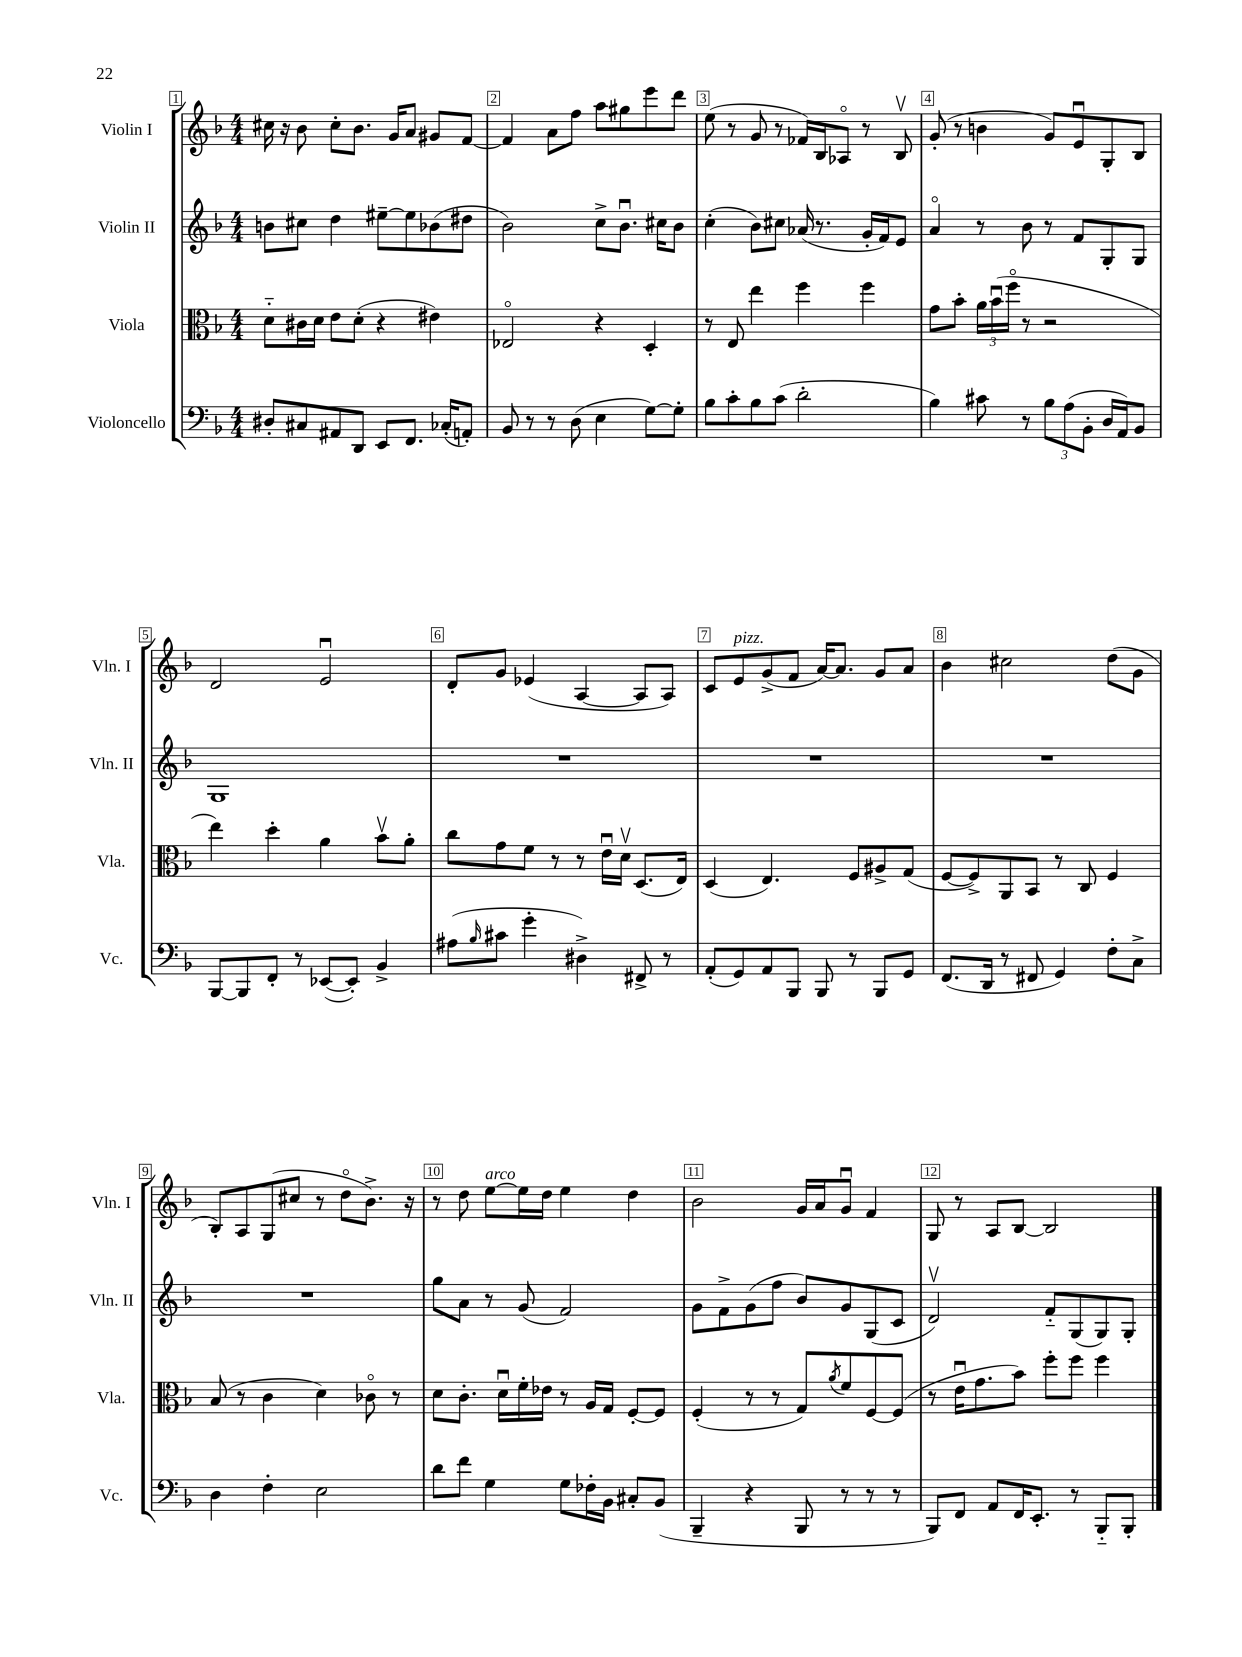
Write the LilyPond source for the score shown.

<<
\new StaffGroup <<
\new Staff = "s0" \with { instrumentName = "Violin I" shortInstrumentName = "Vln. I" } {
    \clef treble \key f \major \numericTimeSignature \time 4/4
    cis''16 r16 bes'8 cis''8-. bes'8. g'16 a'8 gis'8 f'8~ |
    f'4 a'8 f''8 a''8 gis''8 e'''8 d'''8 |
    e''8( r8 g'8 r8 fes'16) bes16 aes8\flageolet r8 bes8\upbow |
    g'8-.( r8 b'4 g'8) e'8\downbow g8-. bes8 |
    d'2 e'2\downbow |
    d'8-. g'8 ees'4( a4~ a8 a8) |
    c'8 e'8^\markup { \italic "pizz." } g'8->( f'8 a'16~) a'8. g'8 a'8 |
    bes'4 cis''2 d''8( g'8 |
    bes8-.) a8 g8( cis''8 r8 d''8\flageolet bes'8.->) r16 |
    r8 d''8 e''8~^\markup { \italic "arco" } e''16 d''16 e''4 d''4 |
    bes'2 g'16 a'16 g'8\downbow f'4 |
    g8 r8 a8 bes8~ bes2 \bar "|." |
}
\new Staff = "s1" \with { instrumentName = "Violin II" shortInstrumentName = "Vln. II" } {
    \clef treble \key f \major \numericTimeSignature \time 4/4
    b'8 cis''8 d''4 eis''8~-- eis''8 bes'8( dis''8 |
    bes'2) c''8-> bes'8.\downbow cis''16 bes'8 |
    c''4-.( bes'8) cis''8 aes'16( r8. g'16-. f'16) e'8 |
    a'4\flageolet r8 bes'8 r8 f'8 g8-. g8 |
    g1 |
    R1 |
    R1 |
    R1 |
    R1 |
    g''8 a'8 r8 g'8( f'2) |
    g'8 f'8-> g'8( f''8 bes'8) g'8 g8( c'8 |
    d'2\upbow) f'8-_ g8( g8) g8-. \bar "|." |
}
\new Staff = "s2" \with { instrumentName = "Viola" shortInstrumentName = "Vla." } {
    \clef alto \key f \major \numericTimeSignature \time 4/4
    d'8-_ cis'16 d'16 e'8 d'8-.( r4 eis'4) |
    ees2\flageolet r4 d4-. |
    r8 e8 e''4 f''4 f''4 |
    g'8 bes'8-. \tuplet 3/2 { a'16 bes'16\downbow( f''16\flageolet } r8 r2 |
    e''4) d''4-. a'4 bes'8\upbow a'8-. |
    c''8 g'8 f'8 r8 r8 e'16\downbow d'16\upbow d8.( e16) |
    d4( e4.) f8 ais8-> g8( |
    f8~ f8->) a,8 bes,8 r8 c8 f4 |
    bes8( r8 c'4 d'4) ces'8\flageolet r8 |
    d'8 c'8.-. d'16\downbow f'16-. ees'16 r8 a16 g16 f8~-. f8 |
    f4-.( r8 r8 g8) \acciaccatura { a'8 } f'8 f8~ f8( |
    r8 e'16\downbow g'8. bes'8) f''8-. f''8 f''4 \bar "|." |
}
\new Staff = "s3" \with { instrumentName = "Violoncello" shortInstrumentName = "Vc." } {
    \clef bass \key f \major \numericTimeSignature \time 4/4
    dis8-. cis8 ais,8 d,8 e,8 f,8. ces16-.( a,8-.) |
    bes,8 r8 r8 d8( e4 g8~) g8-. |
    bes8 c'8-. bes8 c'8( d'2-. |
    bes4) cis'8 r8 \tuplet 3/2 { bes8 a8( bes,8-. } d16 a,16) bes,8 |
    bes,,8~ bes,,8 f,8-. r8 ees,8~( ees,8-.) bes,4-> |
    ais8( \grace { bes16 } cis'8 g'4-. dis4->) fis,8-> r8 |
    a,8-.( g,8) a,8 bes,,8 bes,,8 r8 bes,,8 g,8 |
    f,8.( d,16 r8 fis,8 g,4) f8-. c8-> |
    d4 f4-. e2 |
    d'8 f'8 g4 g8 fes16-. bes,16 cis8-. bes,8( |
    bes,,4-- r4 bes,,8 r8 r8 r8 |
    bes,,8) f,8 a,8 f,16 e,8.-. r8 bes,,8-_ bes,,8-. \bar "|." |
}
>>
>>
\layout { \context { \Score \override BarNumber.break-visibility = ##(#f #t #t) barNumberVisibility = #all-bar-numbers-visible \override BarNumber.stencil = #(make-stencil-boxer 0.1 0.3 ly:text-interface::print) } }
